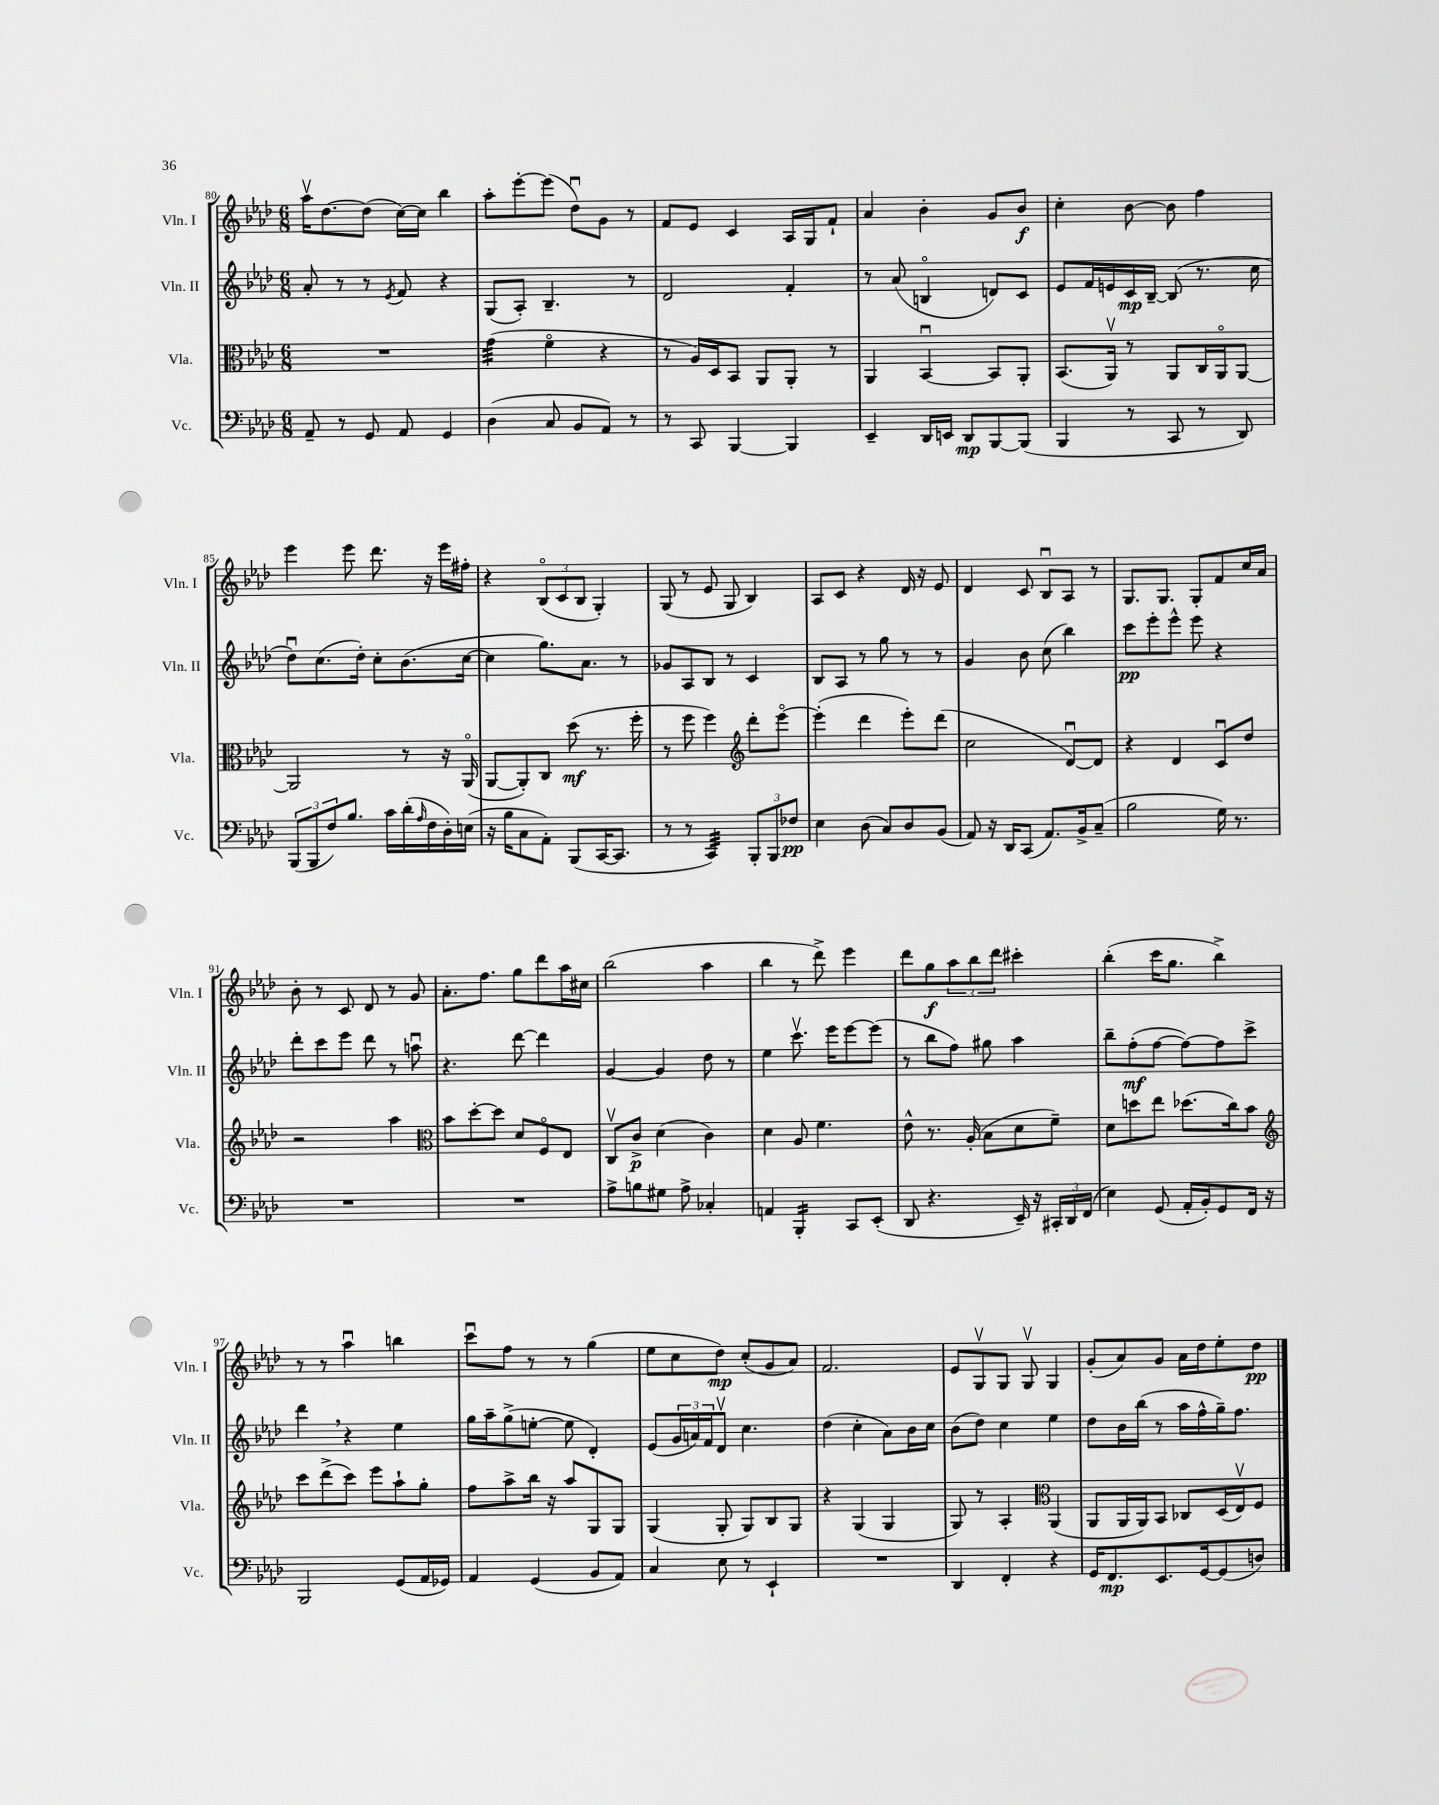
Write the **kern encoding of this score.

**kern	**kern	**kern	**kern
*staff4	*staff3	*staff2	*staff1
*clefF4	*clefC3	*clefG2	*clefG2
*k[b-e-a-d-]	*k[b-e-a-d-]	*k[b-e-a-d-]	*k[b-e-a-d-]
*M6/8	*M6/8	*M6/8	*M6/8
8AA-~/	2.r	8a-'/	16aa-v\LK
.	.	.	[8.dd-\
8r	.	8r	.
8GG/	.	8r	(8dd-\]J
.	.	8qe-/	.
8AA-/	.	8f/	[16cc\LL)
.	.	.	16cc\]JJ
4GG/	.	4r	4bb-\
=	=	=	=
(4D-\	(4g\	(8G/L	8aa-'\L
.	.	8A-'/J)	[8eee-'\
8C/	4fo\	4.B-~/	(8eee-\]J
8BB-/L	.	.	8dd-u\L)
8AA-/J)	4r	.	8g\J
8r	.	8r	8r
=	=	=	=
8r	8r	2d-/	8f/L
8CC/	16A-/LL)	.	8e-/J
.	16D-/J	.	.
[4BBB-/	8BB-/J	.	4c/
.	8AA-/L	.	.
4BBB-/]	8AA-'/J	4f'/	16A-/LL
.	.	.	16G/J
.	8r	.	8f`/J
=	=	=	=
4EE-~/	4AA-/	8r	4a-/
.	.	(8a-/	.
16DD-/LL	[4BB-u/	4Bo/	4b-'\
16EE/JJ	.	.	.
8DD-/L	.	.	.
[8BBB-/	8BB-/]L	8d/L)	8g/L
(8BBB-/]J	8AA-'/J	8c/J	8b-/J
=	=	=	=
4BBB-/	(8.BB-/L	8e-/L	4cc'\
.	.	16f/L	.
.	16AA-v/Jk)	16e/	.
8r	8r	16c/	[8b-\
.	.	[16B-~/JJ	.
8CC/	8AA-/L	(8B-/]	8b-\]
8r	16C/L	8.r	4ff\
.	16AA-o/J	.	.
8DD-/)	[8AA-/J	.	.
.	.	16cc\	.
=	=	=	=
(12BBB-/L	2AA-/]	8dd-u\L)	4eee-\
12BBB-/	.	.	.
.	.	(8.cc\	.
12F/)	.	.	.
8.B-/J	.	.	8eee-\
.	.	16dd-'\Jk)	.
.	.	8cc'\L	8.ddd-\
16c\LL	.	.	.
(16d-'\	8r	(8.b-\	.
16qqA-/	.	.	.
16F\	.	.	16r
16D-'\)	16r	.	16eee-\LL
(16E\JJ	(16AA-o/	[16cc\Jk	16ff#'\JJ
=	=	=	=
16r	[8AA-/L	4cc\]	4r
16B-\LK	.	.	.
8C\	8AA-'/])	.	.
8AA-'\J)	8C/J	8.gg\L)	(12B-o/L
.	.	.	12c/
(8BBB-/L	(8dd-\	.	.
.	.	.	12B-/J
.	.	8.a-\J	.
[16CC/K	8.r	.	4G'/)
8.CC/]J	.	.	.
.	.	8r	.
.	16ff'\	.	.
=	=	=	=
8r	8r	8g-/L	(8G/
8r	8ff\	8A-/	8r
4CC/)	4ff\)	8B-/J	8e-/
.	.	8r	8G/
*	*clefG2	*	*
12BBB-'/L	8ddd-'\L	4c/	4B-/)
12BBB-/	.	.	.
.	[8eee-o\J	.	.
12F-/J	.	.	.
=	=	=	=
4E-\	(4eee-'\]	8B-/L	8A-/L
.	.	8A-/J	8c/J
(8D-\	4ddd-\	8r	4r
8C/L)	.	8gg\	.
8D-/	8eee-'\L)	8r	16d-/
.	.	.	16r
(8BB-/J	(8ddd-\J	8r	8e-/
=	=	=	=
8AA-/)	2cc\	4g/	4d-/
16r	.	.	.
16DD-/LK	.	.	.
(8CC/J	.	8b-\	8c/
8.AA-/L)	.	(8cc\	8B-u/L
.	[8d-u/L)	4bb-\)	8A-/J
16BB-^/k	.	.	.
(8C~/J	8d-/]J	.	8r
=	=	=	=
2B-\	4r	8ccc\L	8.G/L
.	.	8eee-'\	.
.	.	.	8.G/J
.	4d-/	8eee-^^\J	.
.	.	8eee-\	8G'/L
16G\)	8cu/L	4r	8f/
8.r	.	.	.
.	8dd-/J	.	16cc/L
.	.	.	16a-/JJ
=	=	=	=
2.r	2r	8ddd-'\L	8b-'\
.	.	8ccc\	8r
.	.	8eee-\J	8c/
.	.	8ddd-\	8d-/
.	4aa-\	8r	8r
.	.	8aau\	8g/
=	=	=	=
*	*clefC3	*	*
2.r	8b-\L	4.r	8.a-'\L
.	[8dd-'\	.	.
.	.	.	8.ff\J
.	8dd-\]J	.	.
.	8d-/L	[8ddd-\	8gg\L
.	8Fo/	4ddd-\]	8ddd-\
.	8E-/J	.	16aa-\L
.	.	.	16cc#\JJ
=	=	=	=
8A-^\L	8Cv/L	[4g/	(2bb-\
8B\	8c^/J	.	.
8G#\J	(4d-\	4g/]	.
8A-^\	.	.	.
4C-'/	4c\)	8dd-\	4aa-\
.	.	8r	.
=	=	=	=
4AA/	4d-\	4ee-\	4bb-\
4BBB-'/	8A-/	8.cccv\	8r
.	4.f\	.	8ddd-^\)
.	.	16eee-\LK	.
8CC/L	.	[8eee-\	4eee-\
(8EE-'/J	.	(8eee-\]J	.
=	=	=	=
8DD-/	8e-^^\	8r	8ddd-\L
4.r	8.r	8bb-\L	8gg\
.	.	8ff\J)	12aa-\
.	(16A-'/	.	.
.	.	.	12bb-\
.	8B-\L	8gg#\	.
.	.	.	12ddd-\J
16EE-~/)	8d-\	4aa-\	4ccc#'\
16r	.	.	.
24CC#'/LL	8f~\J)	.	.
24DD-/	.	.	.
(24FF/JJ	.	.	.
=	=	=	=
4E-\)	8d-\L	8bb-~\L	(4bb-'\
.	8dd\	(8ff'\	.
(8GG/	8ee-\J	[8ff\J	16ccc\LK
.	.	.	8.gg\J
16AA-'/LL	(8.dd-\L	8ff\_L)	.
16BB-'/J)	.	.	.
8GG/	.	8ff\]	4bb-^\)
.	16cc\k)	.	.
16FF/Jk	8b-\J	8ccc^\J	.
16r	.	.	.
=	=	=	=
*	*clefG2	*	*
2BBB-/	8ccc\L	4ddd-\	8r
.	(8ddd-^\	.	8r
.	8ccc\J)	4r	4aa-u\
.	8eee-\L	.	.
(8GG/L	8aa-`\	4ee-\	4bb\
16AA-/L	8gg'\J	.	.
16GG-/JJ)	.	.	.
=	=	=	=
4AA-/	8ff\L	16gg\LL	8cccu\L
.	.	16aa-~\J	.
.	8aa-^\	(8gg^\	8ff\J
(4GG/	16bb-\Jk	[8ee'\J	8r
.	16r	.	.
.	8aa-/L	8ee\]	8r
8BB-/L	8G/	4d-'/)	(4gg\
8AA-/J)	8G/J	.	.
=	=	=	=
4C/	(4G/	(8e-/L	8ee-\L
.	.	24g/L	8cc\
.	.	24a/)	.
.	.	24f/J	.
8E-\	8G'/	8d-v/J	8dd-\J)
8r	8G/L)	4.cc\	(8cc'/L
4EE-`/	8B-/	.	8g/
.	8G/J	.	8a-/J)
=	=	=	=
2.r	4r	(4dd-\	2.f/
.	(4G/	4cc'\	.
.	4G/	8a-\L)	.
.	.	16b-\L	.
.	.	16cc\JJ	.
=	=	=	=
4DD-/	8G/)	(8b-\L	8e-/L
.	8r	8dd-\J)	8Gv/
4FF'/	4A-'/	4cc\	8G/J
.	.	.	8Gv/
*	*clefC3	*	*
4r	(4AA-/	4ee-\	4G/
=	=	=	=
16GG/LK	8AA-/L	8dd-\L	(8g'/L
8.FF/	.	.	.
.	16AA-/L	16b-\L	8a-/)
.	16AA-/J)	(16bb-\JJ	.
8.EE-/	8BB-/J	8r	8g/J
.	8C-/L	16aa-\LL	16a-\LL
[16GG/k	.	16ff^^\	16dd-\J
(8GG/]	(16D-/L	16gg~\J)	8ee-'\
.	16E-v/J)	8.ff\J	.
8D/J)	8F/J	.	8dd-\J
==	==	==	==
*-	*-	*-	*-
